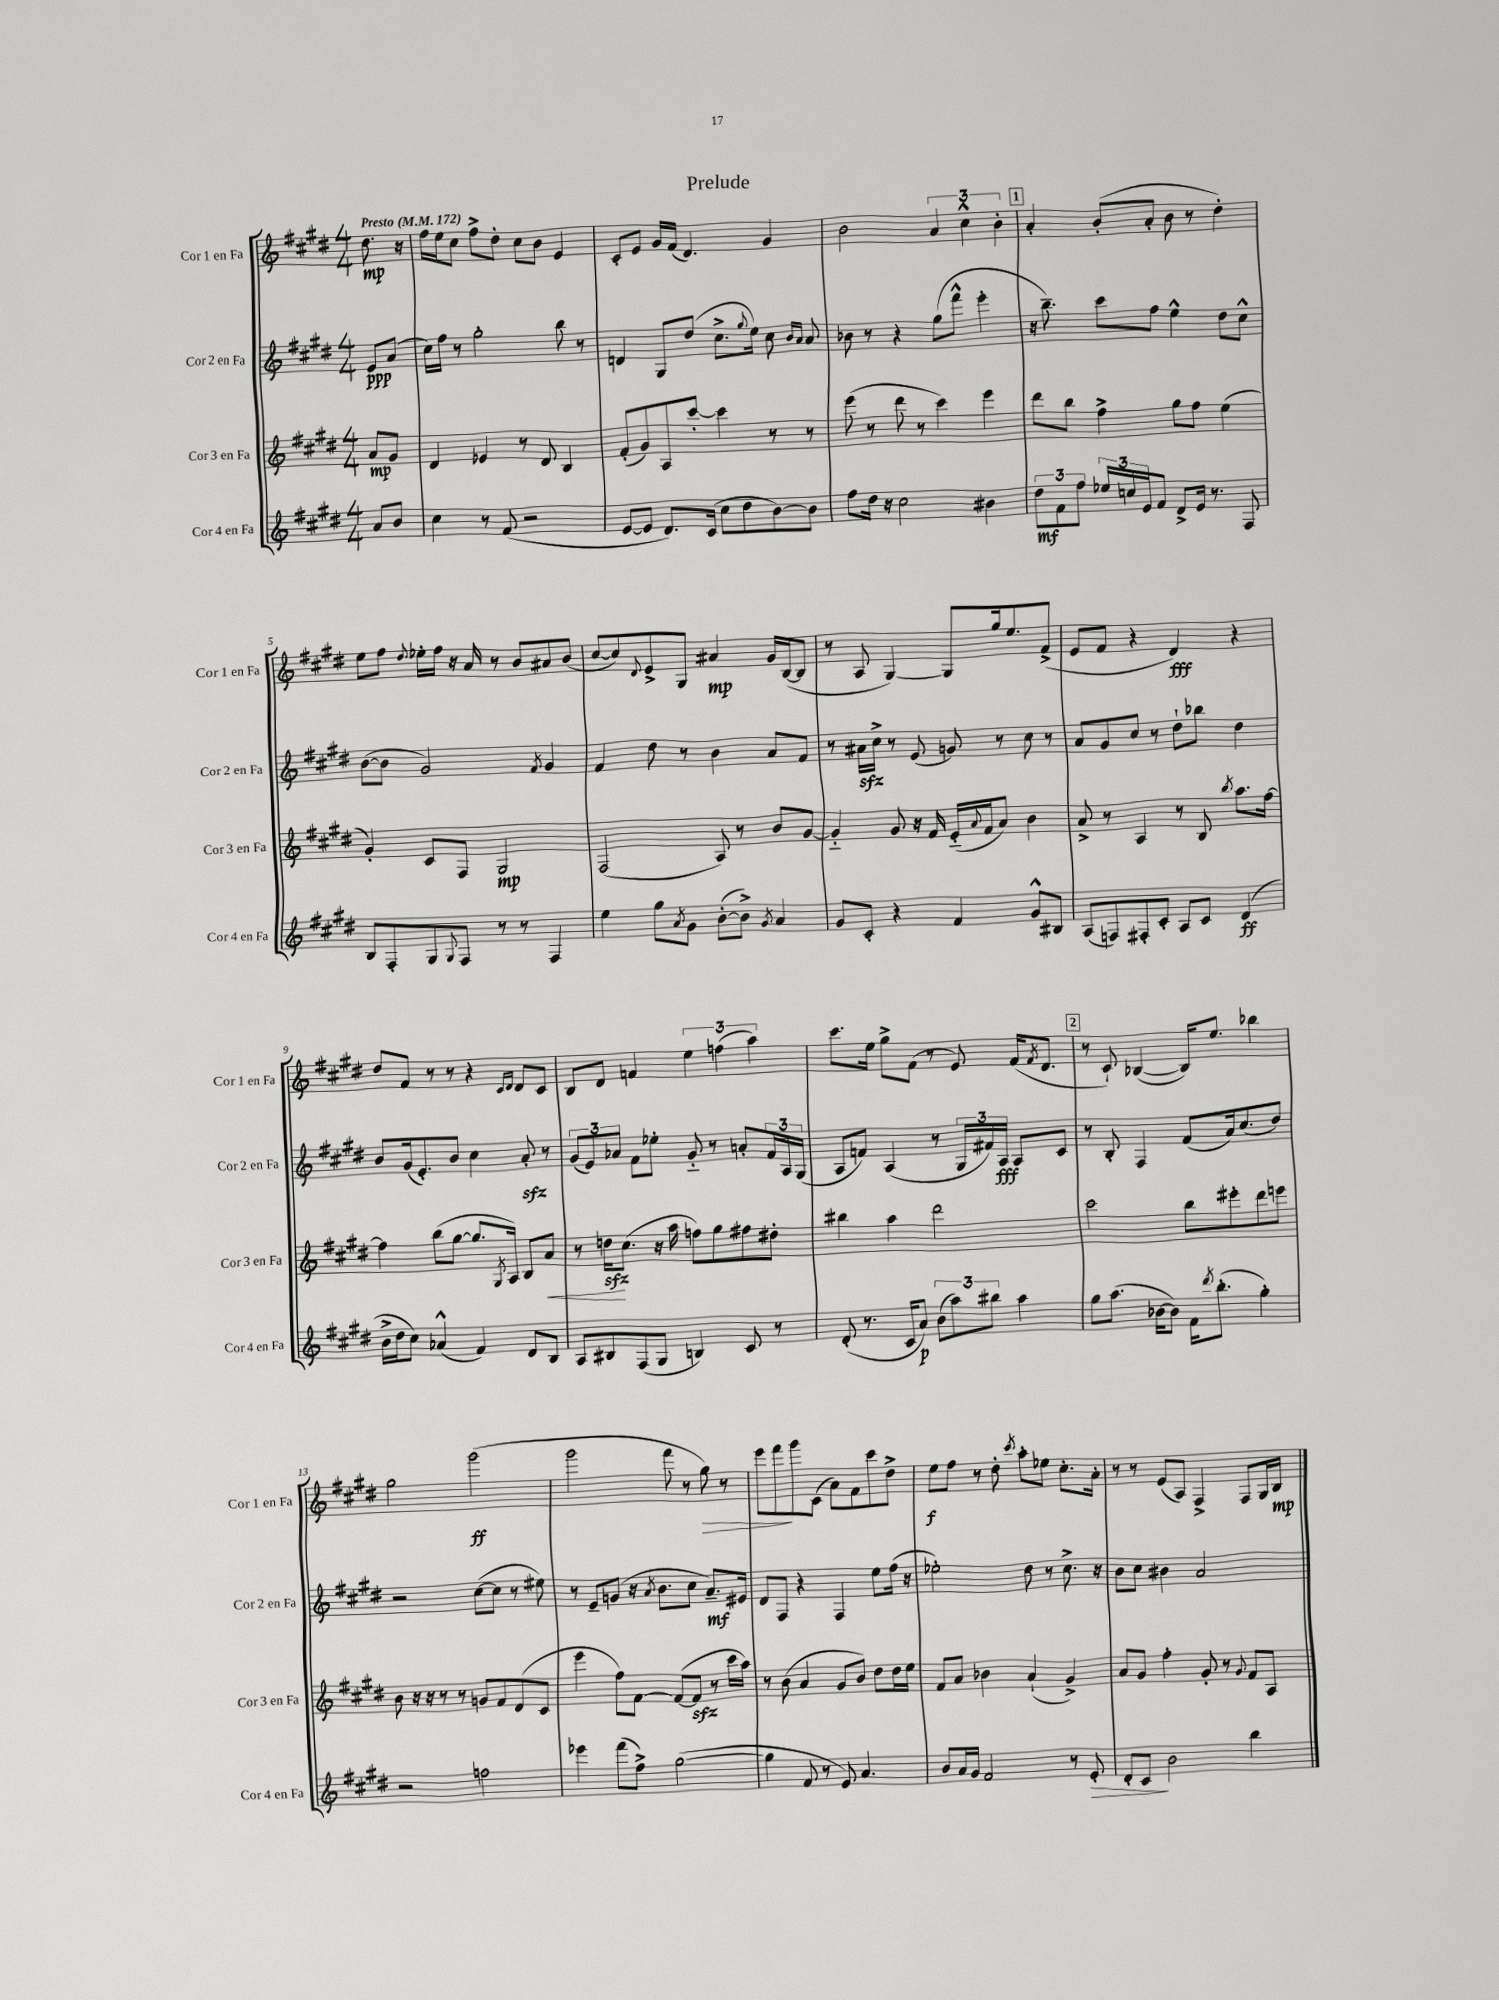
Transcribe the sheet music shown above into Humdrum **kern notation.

**kern	**kern	**kern	**kern
*staff4	*staff3	*staff2	*staff1
*clefG2	*clefG2	*clefG2	*clefG2
*k[f#c#g#d#]	*k[f#c#g#d#]	*k[f#c#g#d#]	*k[f#c#g#d#]
*M4/4	*M4/4	*M4/4	*M4/4
*MM172	*MM172	*MM172	*MM172
8a	8a	8e	8.dd#
8b	8g#	(8a	.
.	.	.	16r
=	=	=	=
4cc#	4d#	16cc#)	16ff#
.	.	16ff#	16ee
.	.	8r	8cc#
8r	4e-	2gg#'	8ff#^
(8f#	.	.	8dd#'
2r	8r	.	8cc#
.	8d#	.	8b
.	4B	8bb	4e
.	.	8r	.
=	=	=	=
[8e	(8f#'	4d	8c#'
8e]	8g#)	.	8e
8.d#)	8A	8G#	16g#
.	.	.	(16f#
.	[8ccc#'	(8dd#	4.d#)
(16c#	.	.	.
8cc#	4ccc#]	8.cc#^	.
8dd#	.	.	.
.	.	8qqgg#	.
.	.	16ee)	.
[8b)	8r	8cc#	4g#
.	.	16qqb	.
.	.	16qqa	.
8b]	8r	8a	.
=	=	=	=
8ff#	(8eee	8b-	2b
16dd#	8r	8r	.
16r	.	.	.
2cc#	8ddd#	4r	.
.	8r	.	.
.	4ccc#)	(8gg#	6a
.	.	8fff#^^	.
.	.	.	6cc#^^
4b#	4eee	4eee'	.
.	.	.	6b'
=	=	=	=
12dd#	8ddd#	16r	4a'
.	.	8.bb~)	.
12f#	.	.	.
.	8bb	.	.
12ff#	.	.	.
24ee-	4ff#^	8ccc#	(8b'
24cc	.	.	.
24e	.	.	.
8f#	.	8ff#	8a'
8d#^	8gg#	4ee^^	8b
16e	8ff#	.	8r
8.r	.	.	.
.	(4ee	8dd#	4dd#')
8F#	.	8cc#^^	.
=	=	=	=
8B	4g#')	([8b	8ee
8F#'	.	8b]	8ff#
.	.	.	8qqdd#
8G#	8c#	2g#)	16ee-'
.	.	.	16ff#
8qqG#	.	.	.
8F#	8F#	.	16r
.	.	.	16a
8r	2G#	.	8r
8r	.	.	8b
.	.	8qf#	.
4F#	.	4g#	8a#
.	.	.	(8b
=	=	=	=
4ee	(2F#	4f#	[8cc#
.	.	.	8cc#])
.	.	.	8qqd#
8gg#	.	8dd#	8e^
8qa	.	.	.
8g#	.	8r	8G#
([8b'	8A)	4b	4a#
8b^])	8r	.	.
8qg#	.	.	.
4a	8b	8a	16g#
.	.	.	([16B
.	[8g#	8f#	8B]
=	=	=	=
8g#	4g#'~]	8r	8r
8c#'	.	16a#	8A
.	.	16cc#^	.
4r	8g#	8r	[4G#)
.	16r	(8e	.
.	16f#	.	.
4f#	(16e'~	8g)	8G#]
.	8qqa	.	.
.	16f#	.	.
.	8a)	8r	16gg#
.	.	.	8.ee
8g#^^	4b	8cc#	.
8B#	.	8r	(8f#^
=	=	=	=
(8A	8a^	8a	8e
8F)	8r	8g#	8f#
8F#'	4A	8cc#	4r
8c#'	.	8r	.
8A	8r	8dd#`	4d#)
8c#	8B	8bb-	.
.	8qbb	.	.
(4d#	8.aa	4dd#	4r
.	[16ff#	.	.
=	=	=	=
16b^	4ff#]	8b	8dd#
16dd#	.	.	.
8cc#)	.	(16g#	8f#
.	.	8.e')	.
(4a-^^	(8bb	.	8r
.	[8gg#	8b	8r
4f#)	8.gg#]	4cc#	4r
.	8qG#	.	.
.	16A)	.	.
.	.	.	16qqc#
.	.	.	16qqd#
8d#	8B	8a'	8d#
8B	8a	8r	8c#
=	=	=	=
8A	8r	(12g#	8B
.	.	12e)	.
8B#	16dd	.	8d#
.	.	12a-	.
.	(8.cc#	.	.
(8F#	.	8f#	4f
8G#	16r	8ee-'	.
.	16aa	.	.
4B)	8ff)	8g#'~	6ee
.	8gg#	8r	.
.	.	.	(6ff
8c#	8ff#	8a'	.
.	.	.	6aa)
8r	8dd#'	24f#	.
.	.	24A	.
.	.	(24G#	.
=	=	=	=
(8d#'	4bb#	8A	8.ccc#
8.r	.	8f)	.
.	.	.	16ee
.	4aa	(4A	8gg#^
16c#	.	.	.
8a)	.	.	(8f#
(12b	2ddd#	8r	8r
12aa)	.	.	.
.	.	24G#	8e)
12bb#	.	24f#)	.
.	.	24A	.
4aa	.	8A	(16f#
.	.	.	8qf#
.	.	.	8.d#
.	.	8c#	.
=	=	=	=
8gg#	2ccc#	8r	8r
(8.aa	.	8B'	8c#`)
.	.	4F#	([4B-
[16b-	.	.	.
8b-])	.	.	.
16f#	8bb	(8f#	16B-])
8qddd#	.	.	.
(8.bb'	.	.	8.ee
.	8eee#'	16a)	.
.	.	(8.cc#	.
4gg#')	8ddd#	.	4bb-
.	8eee	8dd#)	.
=	=	=	=
2r	8b	2r	2gg#
.	16r	.	.
.	16r	.	.
.	8r	.	.
.	8r	.	.
2ff	8g	([8cc#	(2ggg#
.	8f#	8cc#]	.
.	(8d#	8r	.
.	8c#	8ee#)	.
=	=	=	=
4eee-	4eee	8r	2ggg#
.	.	8e~	.
(8fff#	8ff#)	(8g	.
8ff#^)	[8f#	16r	.
.	.	8qa	.
.	.	8.b	.
([2gg#	(8f#_	.	8fff#
.	8f#]	8cc#	8r
.	8r	8.a~)	8gg#)
.	16ccc#	.	8r
.	16aa)	16e#	.
=	=	=	=
4gg#]	8r	8d#	8eee
.	(8b	8F#	8fff#
8f#	4a	4r	8ggg#
8r	.	.	(8c#
8e)	8g#	4F#	8a)
4.a	8b)	.	8f#
.	8dd#	8ee	8ccc#
.	16dd#	(16ff#	8dd#^
.	16ee	16r	.
=	=	=	=
8b	8f#	2ee-')	8ee
16a	8a	.	8ff#
16g#	.	.	.
2f#	4b-	.	8r
.	.	.	8dd#'
.	.	.	8qccc#
.	(4a`	8dd#	8aa'
.	.	8r	8ee-
8r	4g#^)	8.cc#^	8.cc#'
8e'	.	.	.
.	.	16r	16a'
=	=	=	=
8d#'	8a	8b	8r
8c#	8g#	8cc#	8r
2b	4ff#'	4b#	(8e
.	.	.	8A)
.	8g#'	2a	4F#^
.	8r	.	.
.	8qqg#	.	.
4bb	8f#	.	8F#
.	8A	.	16G#
.	.	.	16B
==	==	==	==
*-	*-	*-	*-
